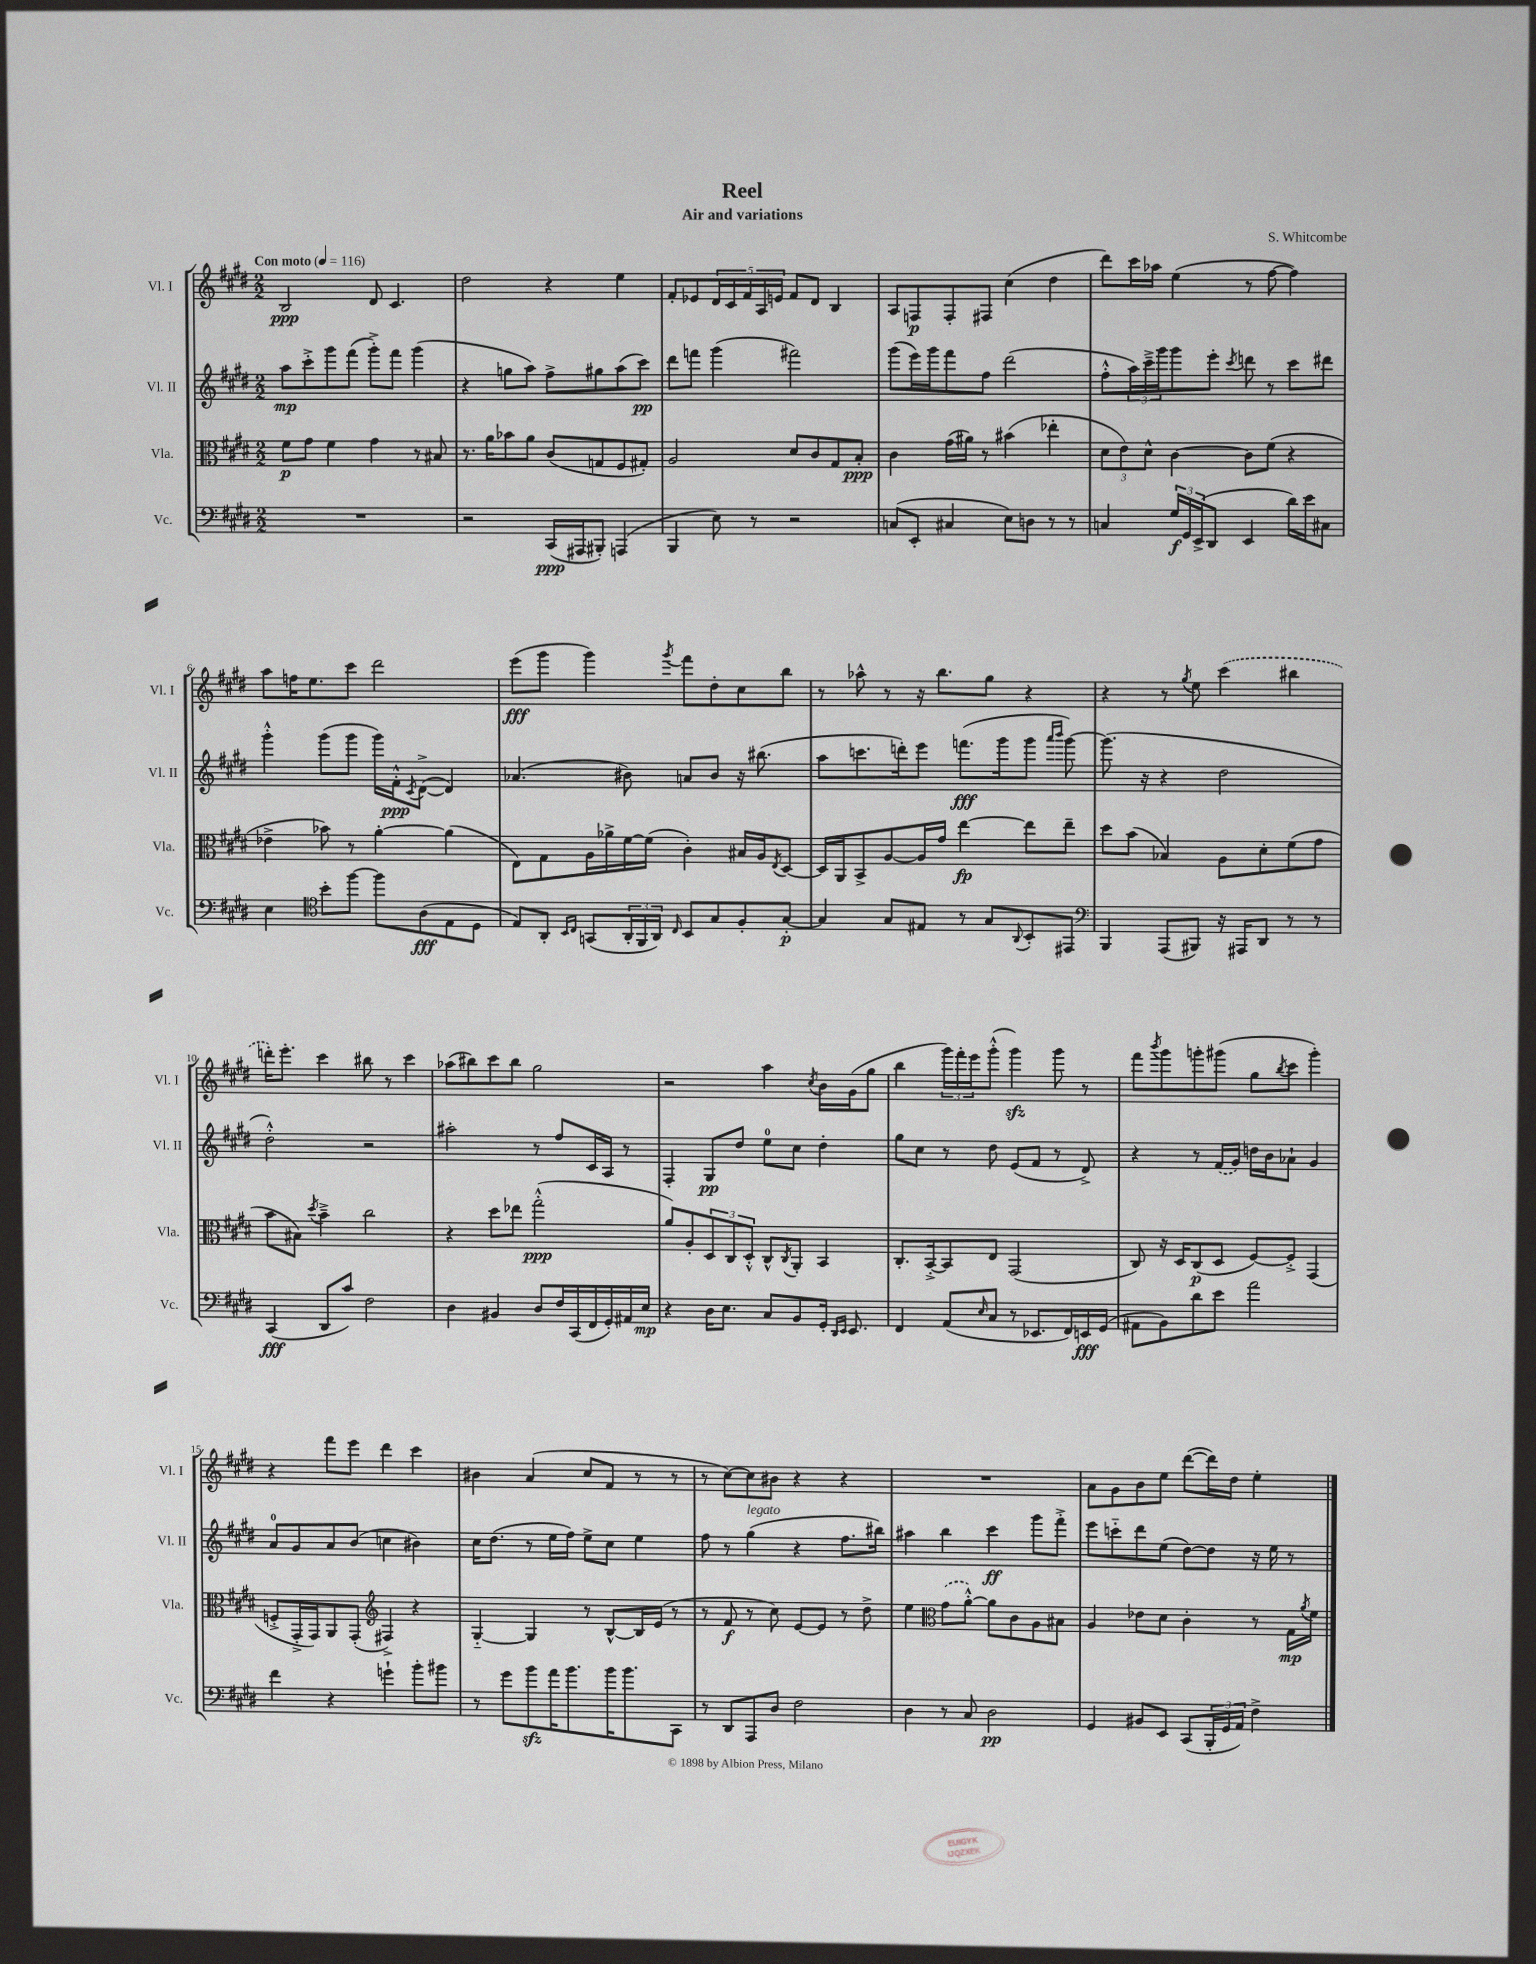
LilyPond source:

\header { title = "Reel" composer = "S. Whitcombe" subtitle = "Air and variations" }
<<
\new StaffGroup <<
\new Staff = "s0" \with { instrumentName = "Vl. I" shortInstrumentName = "Vl. I" } {
    \clef treble \key e \major \numericTimeSignature \time 2/2 \tempo "Con moto" 4 = 116
    b2\ppp dis'8 cis'4. |
    dis''2 r4 e''4 |
    fis'8-. ees'8 \tuplet 5/4 { dis'16 cis'16 fis'16 a16 e'16 } fis'8 dis'8 b4 |
    a8 f8\p f8-. fis8 cis''4( dis''4 |
    dis'''8) cis'''16 aes''16 e''4( r8 fis''8~ fis''4) |
    a''8 f''16 e''8. cis'''8 dis'''2 |
    e'''8\fff( gis'''8 gis'''4) \acciaccatura { gis'''8 } fis'''8 dis''8-. cis''8 b''8 |
    r8 aes''8-^ r8 r16 b''8. gis''8 r4 |
    r4 r8 \acciaccatura { gis''8 } e''8 \once \slurDashed cis'''4( bis''4 |
    d'''16-.) e'''8.-. cis'''4 bis''8 r8 cis'''4 |
    aes''8( bis''8) cis'''8 bis''8 gis''2 |
    r2 a''4 \acciaccatura { cis''8 } b'16 gis'16( gis''8 |
    b''4 \tuplet 3/2 { gis'''16) fis'''16-. e'''16 } gis'''8-.-^( gis'''4\sfz) gis'''8 r8 |
    fis'''8 \acciaccatura { b'''8 } gis'''8 g'''8-. gis'''8( gis''8 \acciaccatura { b''8 } cis'''8 gis'''4-.) |
    r4 fis'''8 e'''8 dis'''4 cis'''4 |
    bis'4 a'4( cis''8 fis'8 r8 r8 |
    r8 cis''8~) cis''8 bis'8 r4 r4 |
    R1 |
    a'8 gis'8 b'8 e''8 dis'''8~( dis'''16) dis''16 e''4-. \bar "|." |
}
\new Staff = "s1" \with { instrumentName = "Vl. II" shortInstrumentName = "Vl. II" } {
    \clef treble \key e \major \numericTimeSignature \time 2/2
    a''8\mp cis'''8-.-> gis'''8 fis'''8( gis'''8-.->) fis'''8 gis'''4( |
    r4 g''8 a''8) fis''8-> gis''8 a''8( cis'''8\pp) |
    dis'''8 f'''8 gis'''4( fis'''2) |
    gis'''8( e'''16) gis'''16 fis'''8 fis''8 dis'''2( |
    fis''8-.-^ \tuplet 3/2 { a''16) cis'''16---> gis'''16 } gis'''8 e'''8-. \acciaccatura { cis'''8 } d'''8 r8 cis'''8 dis'''8 |
    gis'''4-.-^ gis'''8( gis'''8 gis'''16) fis'16-.-^\ppp \acciaccatura { cis'8 } dis'8~->( dis'4) |
    aes'4.( bis'8) a'8 bis'8 r16 bis''8.( |
    a''8 c'''8. d'''16-.) e'''8 f'''8.\fff( gis'''16 gis'''8 \grace { a'''16 b'''16 } gis'''8~) |
    gis'''8.( r16 r4 dis''2 |
    dis''2-.-^) r2 |
    ais''2-. r8 fis''8 cis'16 a16 r8 |
    fis4-. gis8\pp dis''8 e''8-0 cis''8 dis''4-. |
    gis''8 cis''8 r8 dis''8 e'8( fis'8 r8 dis'8->) |
    r4 r8 \once \slurDashed fis'16( gis'16) d''16 b'16 aes'8-! gis'4 |
    a'8-0 gis'8 a'8 b'8( c''4 bis'4) |
    cis''16 dis''8.( r8 e''16 fis''16) e''8-> cis''8 e''4 |
    fis''8 r8 gis''4^\markup { \italic "legato" }( r4 fis''8. bis''16) |
    ais''4 b''4 cis'''4\ff gis'''8 fis'''8-.-> |
    e'''8 c'''8-_ dis'''8 e''8( dis''8~) dis''8 r16 e''16 r8 \bar "|." |
}
\new Staff = "s2" \with { instrumentName = "Vla." shortInstrumentName = "Vla." } {
    \clef alto \key e \major \numericTimeSignature \time 2/2
    fis'8\p gis'8 fis'4 gis'4 r8 bis8 |
    r8. a'16 bes'8 a'8 cis'8( g8 fis8 gis8-.) |
    a2 dis'8 cis'8 gis8 b8-.\ppp |
    cis'4 gis'16( ais'16) r8 bis'4( ees''4-. |
    \tuplet 3/2 { dis'8 e'8) dis'8-^ } cis'4~ cis'8 fis'8( r4 |
    ees'4-> bes'8) r8 a'4~-. a'4( |
    e8) gis8 a16 aes'16-> fis'16~ fis'16( cis'4-.) bis16 a16 \acciaccatura { e8 } dis8~ |
    dis16 a,16 b,8-> a8~ a16 gis'16 e''4~\fp e''8 e''8-- |
    dis''8 b'8( bes4) a8 dis'8-. fis'8( gis'8 |
    b'8 bis8) \acciaccatura { dis''8 } b'4---> cis''2 |
    r4 dis''8 ees''8 gis''2-.-^\ppp( |
    a'8) a8-. \tuplet 3/2 { dis8 cis8 dis8-.-^ } cis8-^ \acciaccatura { cis8 } a,8-. b,4 |
    cis8.-. b,16~-.-> b,8 e8 gis,2( |
    cis8) r16 dis16 cis8\p( dis8 fis8~) fis8-.-> gis,4( |
    f8-.-> gis,16-.-> gis,16) a,8 gis,8-.( \clef treble fis4->) r4 |
    gis4~-_ gis4 r8 b8~-^ b16 e'16( r8 |
    r8 fis'8\f r8 cis''8) e'8~ e'8 r8 dis''8-> |
    e''4 \clef alto \once \slurDashed gis'8( a'8~-.-^) a'8 cis'8 a8 bis8 |
    a4 ees'8 dis'8 cis'4-. r8 gis16\mp \acciaccatura { a'8 } fis'16 \bar "|." |
}
\new Staff = "s3" \with { instrumentName = "Vc." shortInstrumentName = "Vc." } {
    \clef bass \key e \major \numericTimeSignature \time 2/2
    R1 |
    r2 cis,16\ppp( ais,,16 bis,,8-.) a,,4( |
    b,,4 e8) r8 r2 |
    c8( e,8-. cis4 e8) d8 r8 r8 |
    c4 \tuplet 3/2 { gis16\f gis,16 e,16->( } dis,8 e,4 dis'16) e'16 cis8 |
    e4 \clef tenor b'8-. fis''8~ fis''8 a8\fff( e8 dis8 |
    e8) a,8-. \grace { b,16 cis16 } g,8( \tuplet 3/2 { a,16-. fis,16 a,16) } \grace { cis16 } b,8 gis8 fis8-. gis8~-.\p |
    gis4 gis8 eis8 r8 gis8 \appoggiatura { a,8 } b,8-. eis,8 |
    \clef bass b,,4 a,,8( bis,,8) r16 ais,,16 dis,8 r8 r8 |
    cis,4\fff( dis,8 cis'8) fis2 |
    dis4 bis,4 dis8 fis16 cis,16( fis,16 gis,16-.) ais,16 e16\mp |
    r4 dis16 e8. cis8 b,8 gis,16-. \grace { dis,16 e,16 } e,8. |
    fis,4 a,8( \grace { e16 } cis8 r8 ees,8. fis,16) e,16\fff gis,16( |
    ais,8 b,8) dis'8 e'8 a'2 |
    fis'4 r4 g'4-! b'8-. bis'8 |
    r8 gis'8 b'8\sfz a'16 b'8. b'16 b'8. cis,8 |
    r8 dis,8 a,,8 dis8 fis2 |
    dis4 r8 cis8 dis2\pp |
    gis,4 bis,8 e,8 cis,8( \tuplet 3/2 { b,,16-. gis,16 a,16) } fis4-> \bar "|." |
}
>>
>>
